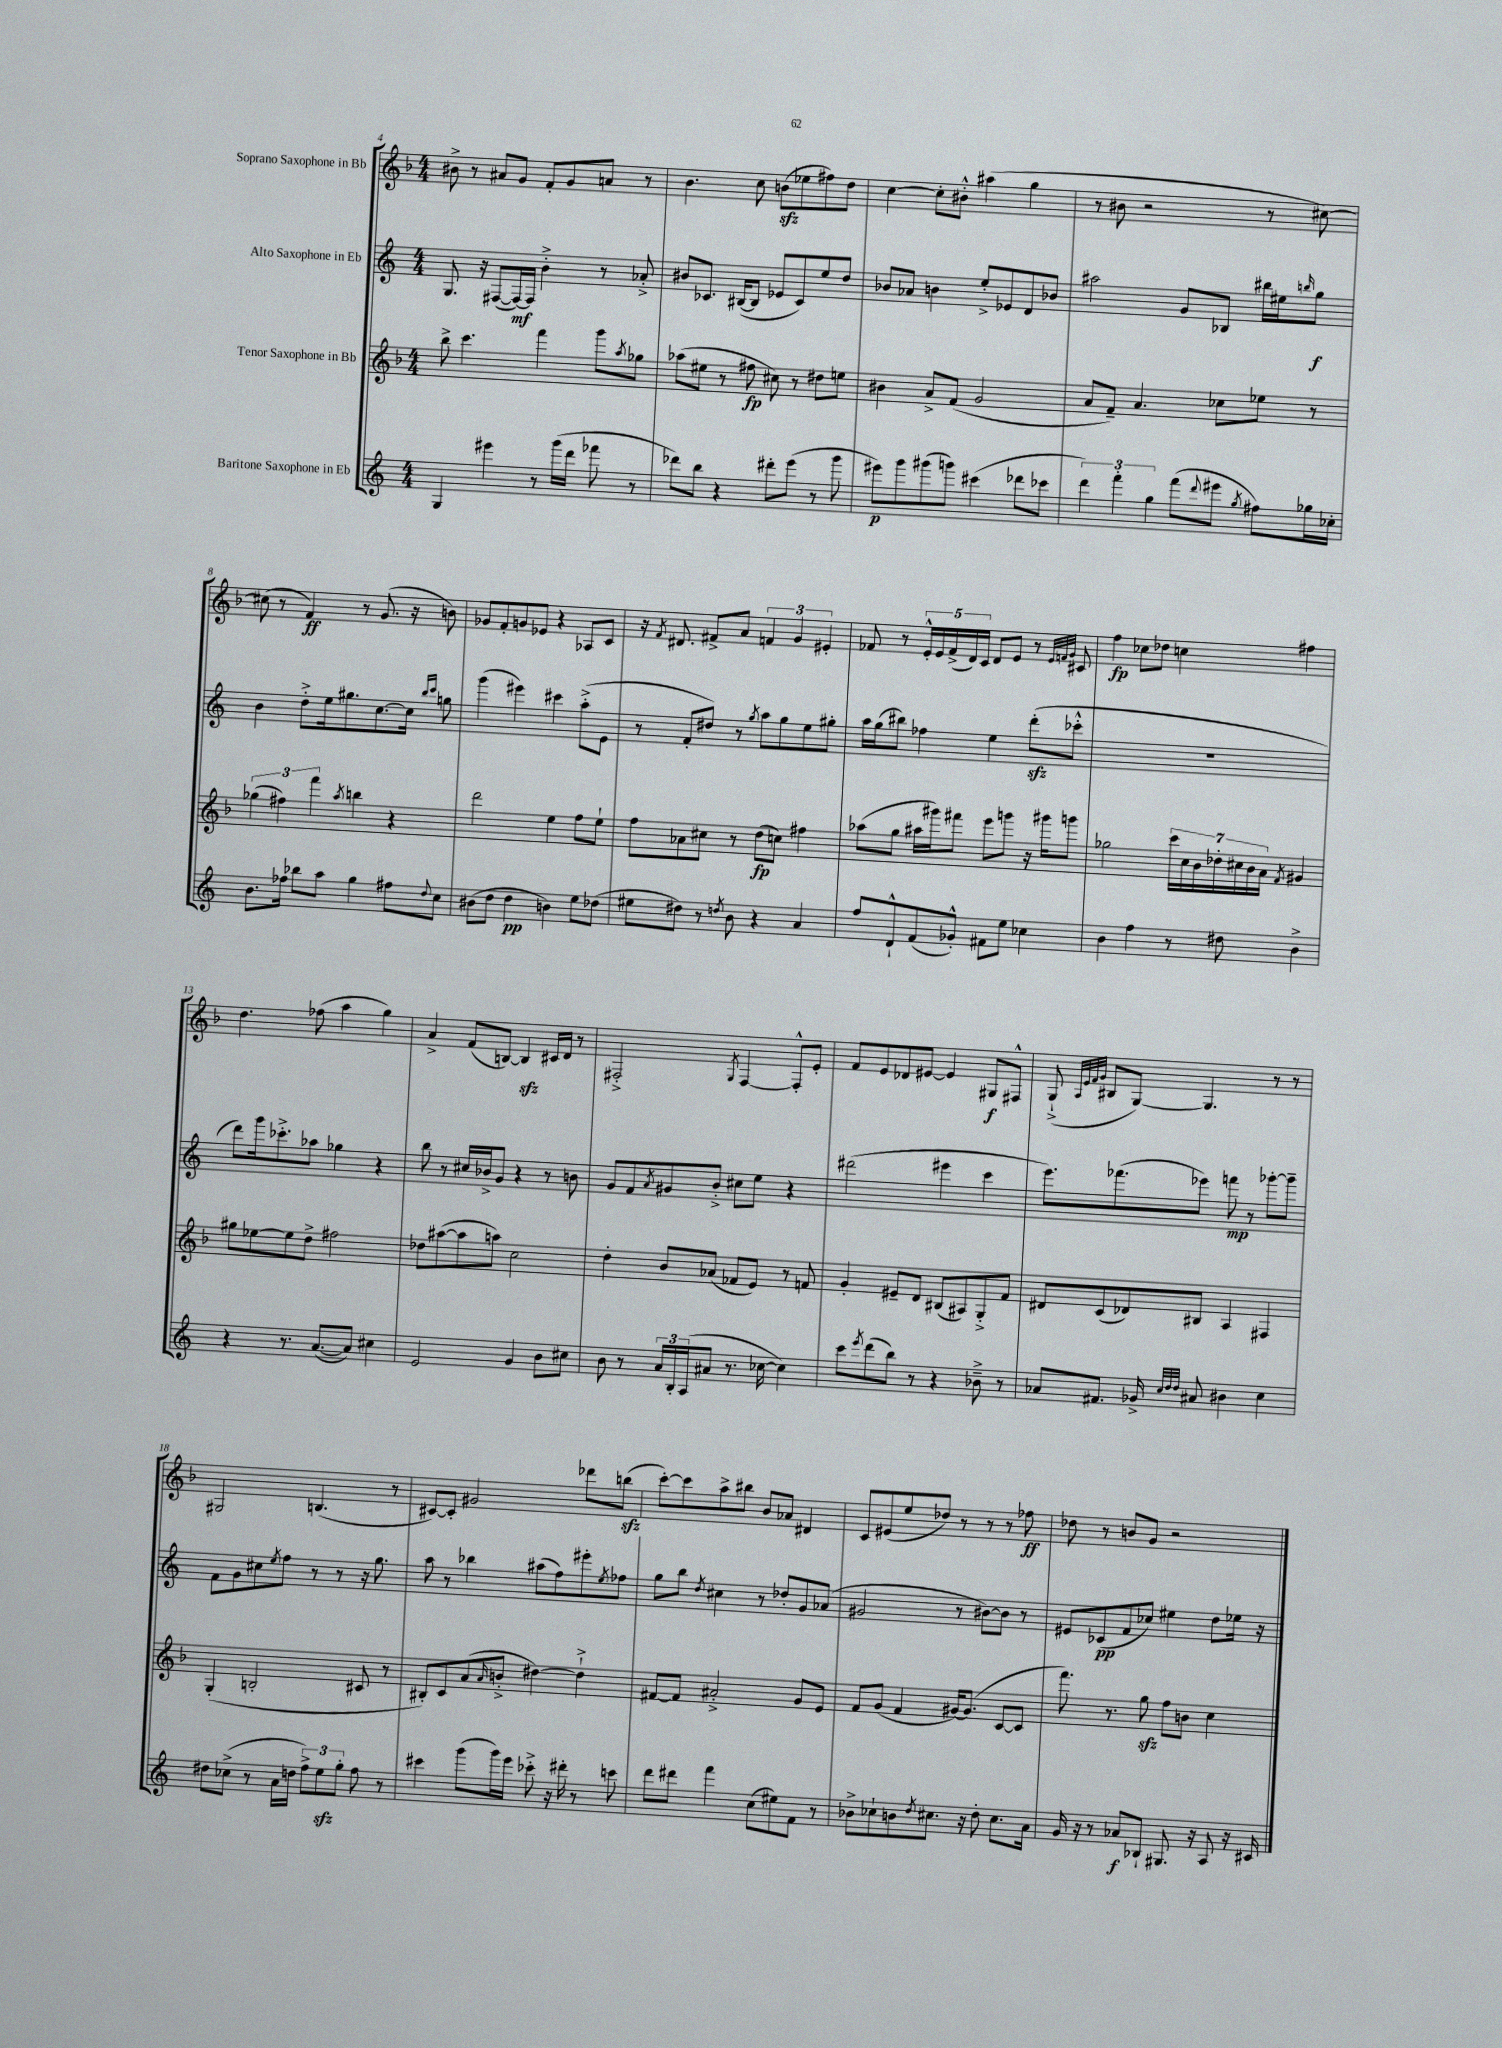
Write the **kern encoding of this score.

**kern	**dynam	**kern	**dynam	**kern	**dynam	**kern	**dynam
*part4	*part4	*part3	*part3	*part2	*part2	*part1	*part1
*staff4	*staff4	*staff3	*staff3	*staff2	*staff2	*staff1	*staff1
*I"Baritone Saxophone in Eb	*	*I"Tenor Saxophone in Bb	*	*I"Alto Saxophone in Eb	*	*I"Soprano Saxophone in Bb	*
*clefG2	*	*clefG2	*	*clefG2	*	*clefG2	*
*k[]	*	*k[b-]	*	*k[]	*	*k[b-]	*
*M4/4	*	*M4/4	*	*M4/4	*	*M4/4	*
=4	=4	=4	=4	=4	=4	=4	=4
4G/	.	8bb-^\	.	8.G/	.	8b#X^\	.
.	.	4.ccc\	.	.	.	8r	.
.	.	.	.	16r	.	.	.
4eee#X\	.	.	.	([8F#X/L	.	8a#X/L	.
.	.	.	.	16F#/L_)	mf	8g/J	.
.	.	.	.	16F#/JJ]	.	.	.
8r	.	4fff\	.	4b'^\	.	8f'/L	.
(16ggg\LL	.	.	.	.	.	8g/	.
16ddd\JJ	.	.	.	.	.	.	.
8fff-X\	.	8ggg\L	.	8r	.	8an/J	.
.	.	8qaa/	.	.	.	.	.
8r	.	8gg-X\J	.	8a-X'^/	.	8r	.
=5	=5	=5	=5	=5	=5	=5	=5
8ddd-X\L)	.	(8aa-X\L	.	8b#X/L	.	4.b-\	.
8bb\J	.	8ee#X\J	.	8.c-X/J	.	.	.
4r	.	8r	.	.	.	.	.
.	.	.	.	([16B#X/KL	.	.	.
.	.	8ff#X\	fp	8B#/J]	.	8cc\	.
8ddd#X'\L	.	8cc#X\)	.	8e-X/L	.	(8bnzz\L	.
(8eee\J	.	8r	.	8c-/)	.	8ee-X\	.
8r	.	8dd#X\L	.	8ee/	.	8ff#X\)	.
8ggg\	.	8een\J	.	8dd/J	.	8dd\J	.
=6	=6	=6	=6	=6	=6	=6	=6
8eee#X\L)	p	4b#X\	.	8b-X/L	.	[4cc\	.
8ggg\	.	.	.	8a-X/J	.	.	.
(8ggg#X\	.	8a^/L	.	4bn\	.	8cc'\L]	.
8gggn\J)	.	(8f/J	.	.	.	8b#X'^^\J	.
(4ccc#X\	.	2g/	.	8ee'^/L	.	(4aa#X\	.
.	.	.	.	8e-X/	.	.	.
8ddd-X\L	.	.	.	8d/	.	4gg\	.
8ccc-X\J	.	.	.	8b-X/J	.	.	.
=7	=7	=7	=7	=7	=7	=7	=7
6ddd\)	.	8a/L	.	2aa#X\	.	8r	.
.	.	8f~/J)	.	.	.	8b#X\	.
6fff'\	.	.	.	.	.	.	.
.	.	4.a/	.	.	.	2r	.
6gg\	.	.	.	.	.	.	.
(8fff\L	.	.	.	8g/L	.	.	.
8qqddd/	.	.	.	.	.	.	.
8eee#X\J	.	8cc-X\L	.	8B-X/J	.	.	.
8qgg/	.	.	.	.	.	.	.
8ff#X\L)	.	8ee-X\J	.	16bb#X\LL	.	8r	.
.	.	.	.	16ee#X\J	.	.	.
.	.	.	.	16qqbbn/	.	.	.
16gg-X\L	.	8r	.	8gg\J	f	[8cc#X\)	.
16cc-X'\JJ	.	.	.	.	.	.	.
!!LO:LB:g=z
=8	=8	=8	=8	=8	=8	=8	=8
8.b\L	.	(6gg-X\	.	4b\	.	(8cc#X\]	.
.	.	.	.	.	.	8r	.
.	.	6ff#X\)	.	.	.	.	.
16ff-X\Jk	.	.	.	.	.	.	.
8bb-X\L	.	.	.	8dd'^\L	.	4f/)	ff
.	.	6fff\	.	.	.	.	.
8aa\J	.	.	.	16ee\k	.	.	.
.	.	.	.	8.gg#X\	.	.	.
.	.	8qaa/	.	.	.	.	.
4gg\	.	4bbn\	.	.	.	8r	.
.	.	.	.	[8.cc\	.	(8.g/	.
8ff#X\L	.	4r	.	.	.	.	.
.	.	.	.	16cc\Jk]	.	16r	.
.	.	.	.	16qqbb/LL	.	.	.
8qqdd/	.	.	.	16qqccc/JJ	.	.	.
8cc\J	.	.	.	8ggn\	.	8bn\)	.
=9	=9	=9	=9	=9	=9	=9	=9
(8b#X\L	.	2ddd\	.	(4ggg\	.	8g-X/L	.
8dd\J	.	.	.	.	.	8f'/	.
4dd\	pp	.	.	4eee#X\)	.	8gn/	.
.	.	.	.	.	.	8e-X/J	.
4bn\)	.	4ee\	.	4ccc#X\	.	4r	.
8ee\L	.	8ff\L	.	(8aa'^\L	.	8A-X/L	.
(8dd-X\J	.	8ee`\J	.	8e\J	.	8c/J	.
=10	=10	=10	=10	=10	=10	=10	=10
8ee#X\L	.	8ff\L	.	8r	.	16r	.
.	.	.	.	.	.	8qf/	.
.	.	.	.	.	.	8.d#X/	.
8dd#X\J)	.	8a-X\	.	8f'/L	.	.	.
8r	.	8cc#X\J	.	8dd#X/J)	.	8f#X^/L	.
8qddn/	.	.	.	.	.	.	.
8b\	.	8r	.	8r	.	8a/J	.
.	.	.	.	8qgg/	.	.	.
4r	.	(8dd\L	fp	8aa\L	.	6fn/	.
.	.	8ccn\J)	.	8gg\	.	.	.
.	.	.	.	.	.	6g/	.
4a/	.	4ff#X\	.	8ee\	.	.	.
.	.	.	.	.	.	6e#X'/	.
.	.	.	.	8gg#X'\J	.	.	.
=11	=11	=11	=11	=11	=11	=11	=11
8ff/L	.	(8aa-X\L	.	16aa\LL	.	8f-X/	.
.	.	.	.	(16gg\J	.	.	.
8d`^^/	.	8gg\J	.	8bb#X\J)	.	8r	.
(8f/	.	16aa#X\LL	.	4ff-X\	.	20e'^^/LL	.
.	.	.	.	.	.	20e/	.
.	.	16ggg#X\J)	.	.	.	.	.
.	.	.	.	.	.	(20f-^/	.
8g-X'^^/J)	.	8fff#X\J	.	.	.	.	.
.	.	.	.	.	.	20d/)	.
.	.	.	.	.	.	20c/JJ	.
8f#X\L	.	8eee\L	.	4ee\	.	8d/L	.
8ee\J	.	8gggn\J	.	.	.	8e/J	.
4cc-X\	.	16r	.	(8dddzz'\L	.	8r	.
.	.	16ggg#X\KL	.	.	.	.	.
.	.	.	.	.	.	32qqe/LLL	.
.	.	.	.	.	.	32qqfn/	.
.	.	.	.	.	.	32qqg/JJJ	.
.	.	8gggn\J	.	8ccc-X'^^\J	.	8c#X/	.
=12	=12	=12	=12	=12	=12	=12	=12
4b\	.	2gg-X\	.	1r	.	4ff\	fp
4ff\	.	.	.	.	.	8cc-X\L	.
.	.	.	.	.	.	8dd-X\J	.
8r	.	28ccc\LL	.	.	.	4ccn\	.
.	.	28cc\	.	.	.	.	.
.	.	28b-\	.	.	.	.	.
.	.	28dd-X'\	.	.	.	.	.
8dd#X\	.	.	.	.	.	.	.
.	.	28cc#X\	.	.	.	.	.
.	.	28b-\	.	.	.	.	.
.	.	28a\JJ	.	.	.	.	.
.	.	8qf/	.	.	.	.	.
4b^\	.	4g#X/	.	.	.	4ff#X\	.
!!LO:LB:g=z
=13	=13	=13	=13	=13	=13	=13	=13
4r	.	8gg#X\L	.	8ddd\L)	.	4.dd\	.
.	.	[8ee-X\	.	16ggg\k	.	.	.
.	.	.	.	8.ccc-X'^\	.	.	.
8.r	.	8ee-\]	.	.	.	.	.
.	.	8dd^\J	.	8aa-X\J	.	(8ff-X\	.
([8.a/L	.	.	.	.	.	.	.
.	.	2ff#X\	.	4gg-X\	.	4aa\	.
8a/J])	.	.	.	.	.	.	.
4cc#X\	.	.	.	4r	.	4gg\)	.
=14	=14	=14	=14	=14	=14	=14	=14
2e/	.	8dd-X\L	.	8bb\	.	4a^/	.
.	.	([8aa#X\	.	8r	.	.	.
.	.	8aa#\]	.	16cc#X/LL	.	(8f/L	.
.	.	.	.	16b-X^/J	.	.	.
.	.	8aan\J)	.	8g/J	.	[8Bn/J)	.
4g/	.	2cc\	.	4r	.	4Bzz/]	.
8b\L	.	.	.	8r	.	16c#X/LL	.
.	.	.	.	.	.	16d/JJ	.
8cc#X\J	.	.	.	8bn\	.	8r	.
=15	=15	=15	=15	=15	=15	=15	=15
8b\	.	4dd'\	.	8g/L	.	2F#X'^/	.
8r	.	.	.	8f/	.	.	.
.	.	.	.	8qa/	.	.	.
24a/LL	.	8b-/L	.	8g#X/	.	.	.
24B'/	.	.	.	.	.	.	.
(24A/J	.	.	.	.	.	.	.
8a#X/J	.	(8a-X/J	.	8b'^/J	.	.	.
.	.	.	.	.	.	8qG/	.
8.r	.	8f-X/L	.	8cc#X\L	.	[4F#/	.
.	.	8e/J)	.	8ee\J	.	.	.
[16cc-X\	.	.	.	.	.	.	.
4cc-\])	.	8r	.	4r	.	8F#'^^/L]	.
.	.	8fn/	.	.	.	8e'/J	.
=16	=16	=16	=16	=16	=16	=16	=16
8ccc\L	.	4g'/	.	(2ddd#X\	.	8f/L	.
8qeee/	.	.	.	.	.	.	.
(8ddd\	.	.	.	.	.	8e/	.
8bb\J)	.	8e#X~/L	.	.	.	8d-X/	.
8r	.	8d/J	.	.	.	[8e#X/J	.
4r	.	(8B#X/L	.	4eee#X\	.	4e#/]	.
.	.	8A#X/)	.	.	.	.	.
8b-X~^\	.	8G'^/	.	4ccc\	.	8G#X/L	f
8r	.	8f/J	.	.	.	8F#X^^/J	.
=17	=17	=17	=17	=17	=17	=17	=17
8a-X/L	.	8d#X/L	.	8.eee\L)	.	(8G`^/	.
.	.	.	.	.	.	32qqA/LLL	.
.	.	.	.	.	.	32qqe/	.
.	.	.	.	.	.	32qqf/	.
.	.	.	.	.	.	32qqg/JJJ	.
8.f#X/J	.	(8c/	.	.	.	8B#X/L	.
.	.	.	.	(8.fff-X\	.	.	.
.	.	8d-X/)	.	.	.	[8G/J)	.
16g-X^/	.	.	.	.	.	.	.
32qqcc/LLL	.	.	.	.	.	.	.
32qqdd/	.	.	.	.	.	.	.
32qqdd/JJJ	.	.	.	.	.	.	.
8a#X/	.	8B#X/J	.	8eee-X\J)	.	4.G/]	.
4b#X\	.	4A/	.	8fffn\	mp	.	.
.	.	.	.	8r	.	.	.
4cc\	.	4F#X/	.	[8ggg-X'\L	.	8r	.
.	.	.	.	8ggg-~\J]	.	8r	.
!!LO:LB:g=z
=18	=18	=18	=18	=18	=18	=18	=18
8dd#X\L	.	(4G'/	.	8f\L	.	2G#X/	.
(8cc-X^\J	.	.	.	8g\	.	.	.
8r	.	2Bn'/	.	8cc#X\	.	.	.
.	.	.	.	8qee/	.	.	.
16a\LL	.	.	.	8ff\J	.	.	.
16ddn\JJ	.	.	.	.	.	.	.
12ff^\L)	.	.	.	8r	.	(4.Bn/	.
12eezz\	.	.	.	.	.	.	.
.	.	.	.	8r	.	.	.
12gg'\J	.	.	.	.	.	.	.
8ff\	.	8c#X/	.	16r	.	.	.
.	.	.	.	8.gg\	.	.	.
8r	.	8r	.	.	.	8r	.
=19	=19	=19	=19	=19	=19	=19	=19
4ccc#X\	.	8B#X'/L)	.	8aa\	.	[8c#X/L)	.
.	.	8c/	.	8r	.	8c#'/J]	.
(8ggg\L	.	(8a/	.	4bb-X\	.	2g#X/	.
.	.	16qqa/	.	.	.	.	.
16ggg\L)	.	8bn'^/J	.	.	.	.	.
16eee\JJ	.	.	.	.	.	.	.
8ccc-X'^\	.	[4dd#X\)	.	(8aa#X\L	.	.	.
16r	.	.	.	8ff\)	.	.	.
16ddd#X'\	.	.	.	.	.	.	.
8r	.	4dd#`^\]	.	8eee#X'\	.	8ddd-X\L	.
.	.	.	.	8qee/	.	.	.
8cccn\	.	.	.	8ff-X\J	.	(8bbnzz\J	.
=20	=20	=20	=20	=20	=20	=20	=20
8ddd\L	.	[8f#X/L	.	8gg\L	.	[8ccc'\L)	.
8ddd#X\J	.	8f#/J]	.	8bb\J	.	8ccc\]	.
.	.	.	.	8qdd/	.	.	.
4fff\	.	2a#X'^/	.	4cc#X\	.	8aa^\	.
.	.	.	.	.	.	8bb#X\J	.
(8cc\L	.	.	.	8r	.	8b-/L	.
8ee#X\)	.	.	.	8dd-X'/L	.	8a-X/J	.
8f\J	.	8g/L	.	8g/	.	4d#X/	.
8r	.	8e/J	.	(8a-X/J	.	.	.
=21	=21	=21	=21	=21	=21	=21	=21
8b-X^\L	.	8f/L	.	2g#X/	.	8c/L	.
8cc-X`\	.	(8g/J	.	.	.	(8e#X/	.
8bn\	.	4f/	.	.	.	8ee/	.
8qdd/	.	.	.	.	.	.	.
8.cc#X\J	.	.	.	.	.	8dd-X/J)	.
.	.	[16g#X/KL)	.	8r	.	8r	.
16r	.	(8.g#/J]	.	.	.	.	.
8dd'\	.	.	.	[8b#X\L)	.	8r	.
8.cc#\L	.	[8c/L	.	8b#\J]	.	8r	.
.	.	8c/J]	.	8r	.	8ff-X\	ff
16a\Jk	.	.	.	.	.	.	.
=22	=22	=22	=22	=22	=22	=22	=22
16g/	.	8.fff\)	.	8e#X/L	.	8dd-X\	.
16r	.	.	.	.	.	.	.
8r	.	.	.	(8c-X/	pp	8r	.
.	.	8.r	.	.	.	.	.
8a-X/L	f	.	.	8f/	.	8bn/L	.
8B-X`/J	.	8ggzz\	.	8cc-X/J)	.	8g/J	.
8.G#X/	.	8ff\L	.	4ee#X\	.	2r	.
.	.	8bn\J	.	.	.	.	.
16r	.	.	.	.	.	.	.
8A/	.	4cc\	.	8dd\L	.	.	.
16r	.	.	.	16ee-X\Jk	.	.	.
16c#X/	.	.	.	16r	.	.	.
==	==	==	==	==	==	==	==
*-	*-	*-	*-	*-	*-	*-	*-
